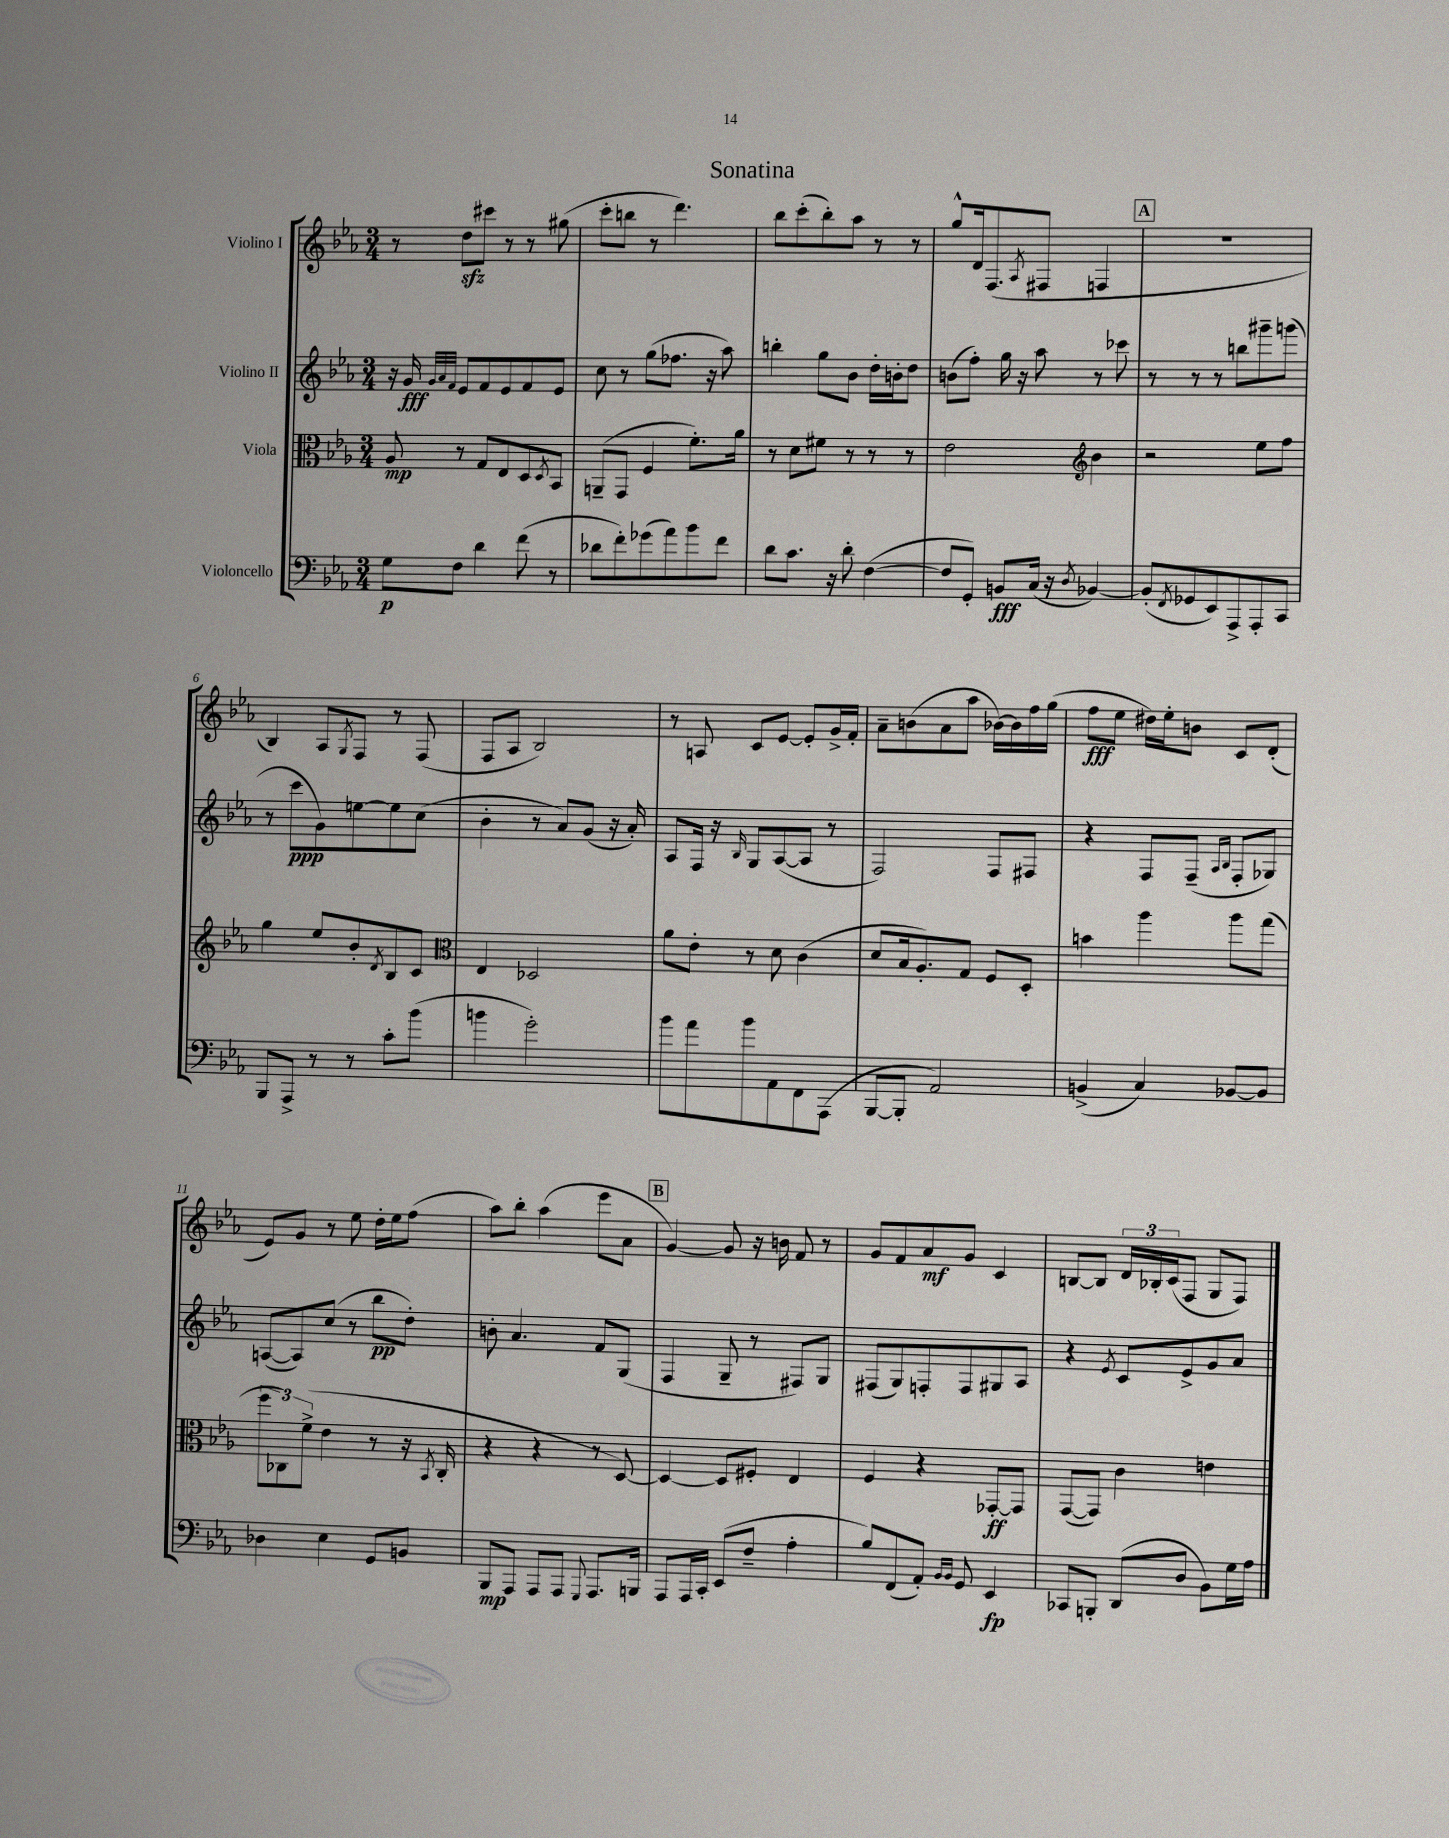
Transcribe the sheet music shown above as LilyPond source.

\header { title = "Sonatina" }
<<
\new StaffGroup <<
\new Staff = "s0" \with { instrumentName = "Violino I" } {
    \clef treble \key ees \major \numericTimeSignature \time 3/4
    r8 d''8\sfz cis'''8 r8 r8 gis''8( |
    c'''8-. b''8 r8 d'''4.) |
    bes''8 c'''8-.( bes''8-.) aes''8 r8 r8 |
    g''8-^ d'16 f8.( \acciaccatura { aes8 } fis8 f4 |
    \mark \markup { \box "A" } R2. |
    bes4) aes8 \acciaccatura { g8 } f8 r8 f8( |
    f8 aes8 bes2) |
    r8 a8 c'8 ees'8~ ees'8-. g'16-> f'16-. |
    aes'8-- b'8( aes'8 aes''8 bes'16~) bes'16 f''16 g''16( |
    f''8\fff ees''8 dis''16) ees''16-. b'8 c'8 d'8-.( |
    ees'8) g'8 r8 ees''8 d''16-. ees''16 f''8( |
    aes''8) bes''8-. aes''4( ees'''8 aes'8 |
    \mark \markup { \box "B" } g'4~) g'8 r16 b'16 f'8 r8 |
    g'8 f'8 aes'8\mf g'8 c'4 |
    b8~ b8 \tuplet 3/2 { d'16 bes16-. c'16( } f8 g8 f8) \bar "|." |
}
\new Staff = "s1" \with { instrumentName = "Violino II" } {
    \clef treble \key ees \major \numericTimeSignature \time 3/4
    r16 g'16\fff \grace { g'32 aes'32 f'32 } ees'8 f'8 ees'8 f'8 ees'8 |
    c''8 r8 g''8( fes''8. r16 aes''8) |
    b''4-. g''8 bes'8 d''16-. b'16-. d''8 |
    b'8( f''8-.) g''16 r16 aes''8 r8 ces'''8 |
    \mark \markup { \box "A" } r8 r8 r8 b''8 gis'''8-- g'''8( |
    r8 c'''8\ppp g'8) e''8~ e''8 c''8( |
    bes'4-. r8 aes'8) g'8( r16 aes'16-.) |
    aes8 f16 r16 \grace { bes16 } g8 aes8~( aes8 r8 |
    f2) f8 fis8 |
    r4 f8 f8--( \grace { aes16 bes16 } f8-. ges8) |
    a8~( a8) c''8( r8 bes''8\pp d''8-.) |
    b'8-. aes'4. f'8 g8( |
    \mark \markup { \box "B" } f4 g8-- r8 fis8) g8 |
    fis8( g8) f8-. f8 gis8 aes8 |
    r4 \acciaccatura { ees'8 } c'8 ees'8-> g'8 aes'8 \bar "|." |
}
\new Staff = "s2" \with { instrumentName = "Viola" } {
    \clef alto \key ees \major \numericTimeSignature \time 3/4
    aes8\mp r8 g8 ees8 d8 \acciaccatura { d8 } bes,8 |
    a,8--( g,8 f4 f'8.-.) aes'16 |
    r8 d'8 fis'8 r8 r8 r8 |
    ees'2 \clef treble bes'4 |
    \mark \markup { \box "A" } r2 ees''8 f''8 |
    g''4 ees''8 bes'8-. \acciaccatura { d'8 } bes8 c'8 |
    \clef alto ees4 des2 |
    aes'8 ees'8-. r8 d'8 c'4( |
    d'8 bes16 aes8.-.) g8 f8 d8-. |
    b'4 aes''4 aes''8 g''8( |
    \tuplet 3/2 { f''8 ces8) f'8->( } ees'4 r8 r16 \acciaccatura { bes,8 } ces16-. |
    r4 r4 r8 d8~) |
    \mark \markup { \box "B" } d4~ d8 fis8-. ees4 |
    f4 r4 ges,8~-.\ff ges,8 |
    g,8~( g,8) c'4 e'4 \bar "|." |
}
\new Staff = "s3" \with { instrumentName = "Violoncello" } {
    \clef bass \key ees \major \numericTimeSignature \time 3/4
    g8\p f8 d'4 f'8( r8 |
    des'8 f'8-.) ges'8( aes'8) bes'8 f'8 |
    d'8 c'8. r16 d'8-. f4~( |
    f8 g,8-.) b,8\fff c16( r16 \acciaccatura { d8 } bes,4~) |
    \mark \markup { \box "A" } bes,8-.( \acciaccatura { f,8 } ges,8 ees,8) aes,,8-> aes,,8-. c,8 |
    bes,,8 aes,,8-> r8 r8 c'8-. bes'8( |
    b'4 g'2-.) |
    bes'8 aes'8 bes'8 aes,8 f,8 aes,,8( |
    bes,,8~ bes,,8-. aes,2) |
    b,4->( c4) bes,8~ bes,8 |
    des4 ees4 g,8 b,8 |
    bes,,8\mp aes,,8 aes,,8 aes,,8 \appoggiatura { g,,8 } aes,,8. b,,16 |
    \mark \markup { \box "B" } aes,,8 aes,,16 c,16-. ees,8( f8-- aes4-. |
    bes8) f,8( aes,8-.) \grace { bes,16 bes,16 } g,8 ees,4\fp |
    ces,8 b,,8-. d,8( d8 bes,8) g16 aes16 \bar "|." |
}
>>
>>
